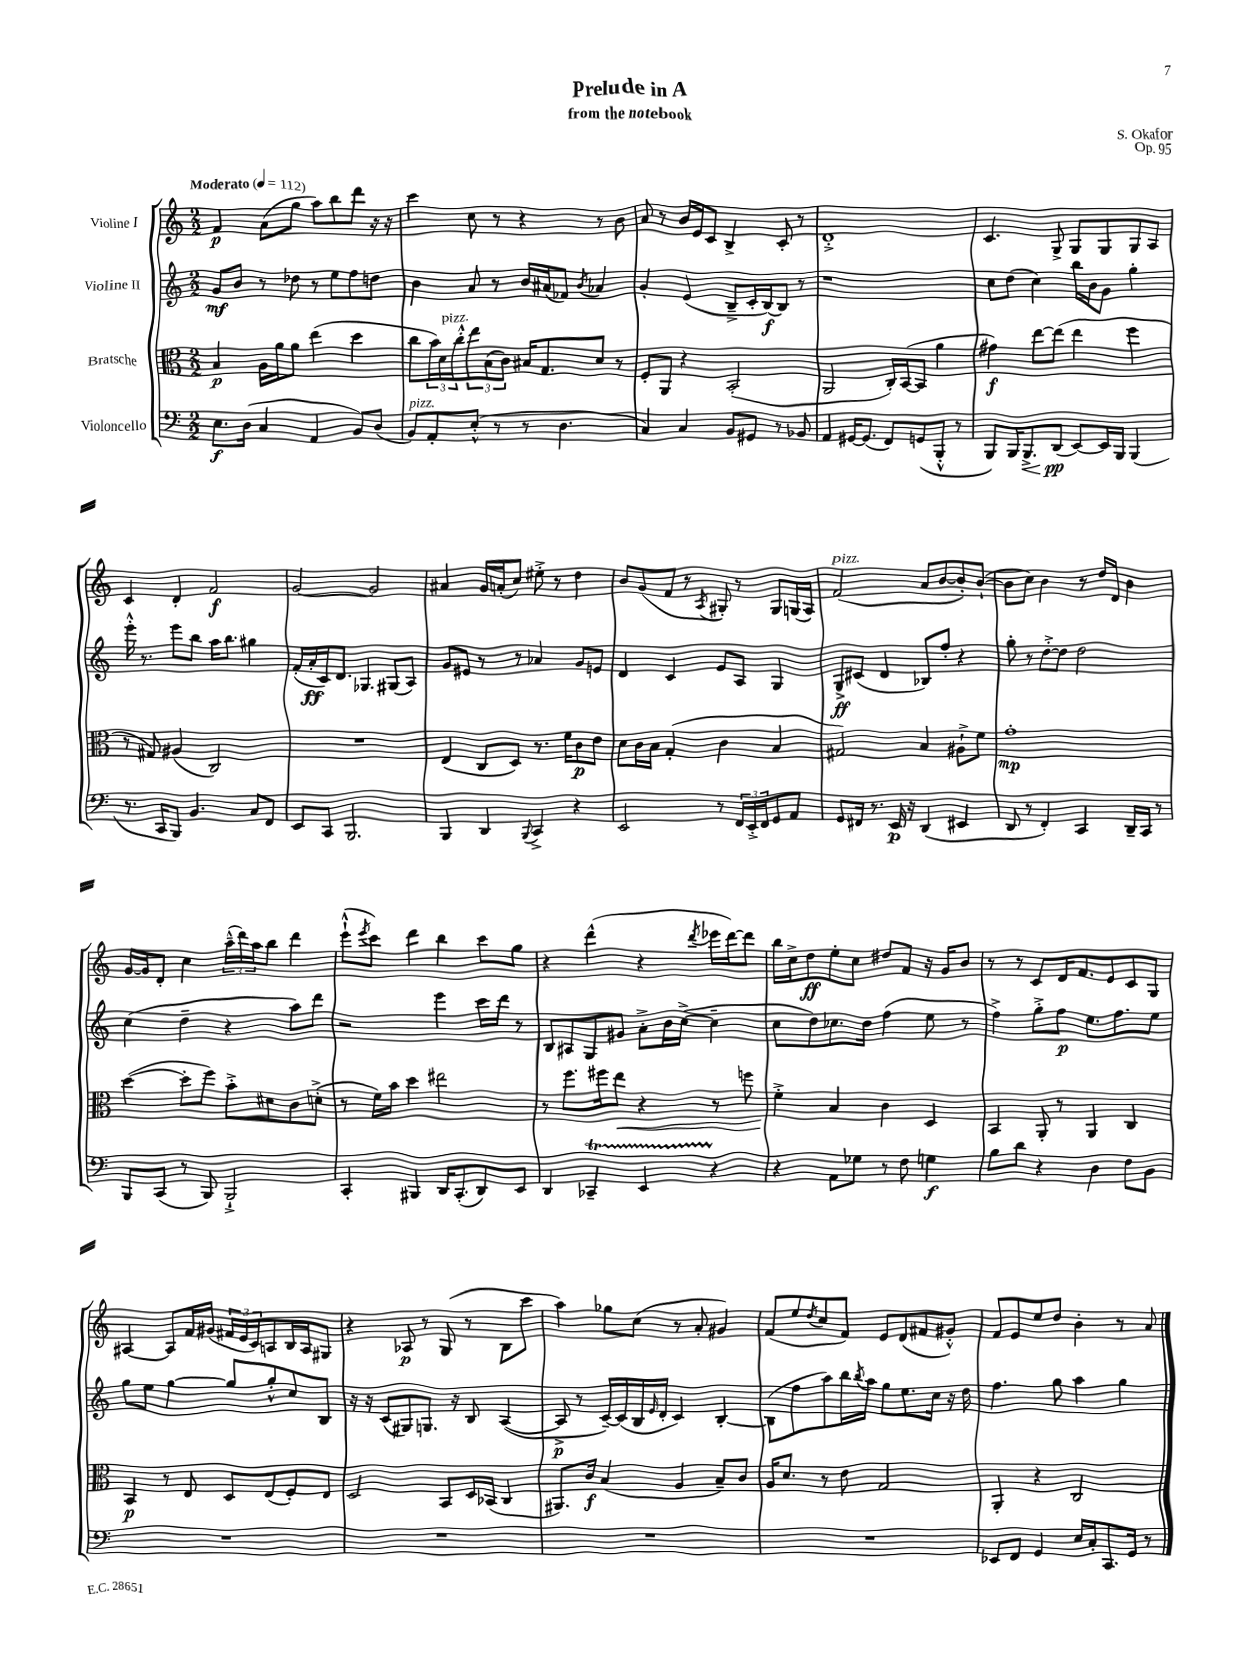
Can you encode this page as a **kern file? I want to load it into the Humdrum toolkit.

**kern	**dynam	**kern	**dynam	**kern	**dynam	**kern	**dynam
*part4	*part4	*part3	*part3	*part2	*part2	*part1	*part1
*staff4	*staff4	*staff3	*staff3	*staff2	*staff2	*staff1	*staff1
*I"Violoncello	*	*I"Bratsche	*	*I"Violine II	*	*I"Violine I	*
*clefF4	*	*clefC3	*	*clefG2	*	*clefG2	*
*k[]	*	*k[]	*	*k[]	*	*k[]	*
*M2/2	*	*M2/2	*	*M2/2	*	*M2/2	*
*MM112	*	*MM112	*	*MM112	*	*MM112	*
=1	=1	=1	=1	=1	=1	=1	=1
!	!	!	!	!	!	!LO:TX:a:B:t=Moderato	!
8.E\L	f	4B/	p	8g/L	mf	4f/	p
.	.	.	.	8b/J	.	.	.
(16D\Jk	.	.	.	.	.	.	.
4C/	.	16A\LL	.	8r	.	(8a\L	.
.	.	16a\J	.	.	.	.	.
.	.	8a\J	.	8dd-X\	.	8gg\J	.
4AA/	.	(4ee\	.	8r	.	8aa\L)	.
.	.	.	.	8ee\L	.	8bb\	.
8BB/L)	.	4dd\	.	8ff\	.	8ddd\J	.
(8D/J	.	.	.	8ddn\J	.	16r	.
.	.	.	.	.	.	16r	.
=2	=2	=2	=2	=2	=2	=2	=2
!LO:TX:a:i:t=pizz.	!	!	!	!	!	!	!
8BB/L)	.	8cc\L	.	4b\	.	4ccc\	.
8AA'/	.	24b\L)	.	.	.	.	.
!	!	!LO:TX:a:i:t=pizz.	!	!	!	!	!
.	.	24d\	.	.	.	.	.
.	.	24cc'^^\J	.	.	.	.	.
(8E'^^/J	.	12ee\	.	8a/	.	8cc\	.
.	.	(12B\	.	.	.	.	.
8r	.	.	.	8r	.	8r	.
.	.	12c\J)	.	.	.	.	.
8r	.	16B#X/KL	.	16b/LL	.	4r	.
.	.	8.G/	.	(16a#X/J	.	.	.
4.D\	.	.	.	8f-X/J)	.	.	.
.	.	.	.	8qb/	.	.	.
.	.	8d/J	.	4a-X/	.	8r	.
.	.	8r	.	.	.	8b\	.
=3	=3	=3	=3	=3	=3	=3	=3
4C/)	.	8F'/L	.	4g'/	.	8a/	.
.	.	8AA/J	.	.	.	8r	.
4C/	.	4r	.	(4e/	.	16b/LL	.
.	.	.	.	.	.	16e/J	.
.	.	.	.	.	.	8c/J	.
8BB/L	.	(2BB'/	.	8B~^/L	.	4B^/	.
8GG#X/J	.	.	.	16c'/L	.	.	.
.	.	.	.	[16B/J)	f	.	.
8r	.	.	.	8B/J]	.	8c'/	.
8BB-X/	.	.	.	8r	.	8r	.
=4	=4	=4	=4	=4	=4	=4	=4
4AA/	.	2AA/	.	1r	.	1d'^	.
[16GG#X/KL	.	.	.	.	.	.	.
(8.GG#/J]	.	.	.	.	.	.	.
8FF/L)	.	16C'/LL)	.	.	.	.	.
.	.	([16BB/J	.	.	.	.	.
(8GGn/	.	8BB/J]	.	.	.	.	.
8BBB'^^/J	.	4a\	.	.	.	.	.
8r	.	.	.	.	.	.	.
=5	=5	=5	=5	=5	=5	=5	=5
8BBB/L)	.	4g#X\)	f	8cc\L	.	4.c/	.
16BBB/K	.	.	.	(8dd\J	.	.	.
!	!LO:HP:b	!	!	!	!	!	!
8.BBB^/	<	.	.	.	.	.	.
.	.	[8ee\L	.	4cc\)	.	.	.
(8DD/J	pp	(8ee\J]	.	.	.	8G^/	.
[8EE/L)	[	4ee\	.	16bb\LL	.	8G/L	.
.	.	.	.	16b\J	.	.	.
16EE/L]	.	.	.	8g\J	.	8G/	.
16BBB/JJ	.	.	.	.	.	.	.
(4BBB/	.	4ff\	.	4gg'\	.	8G/	.
.	.	.	.	.	.	8A/J	.
!!LO:LB:g=z
=6	=6	=6	=6	=6	=6	=6	=6
8.r	.	8r	.	16eee'^^\	.	4c/	.
.	.	.	.	8.r	.	.	.
.	.	8G#X/)	.	.	.	.	.
16CC/KL	.	.	.	.	.	.	.
8BBB/J)	.	(4A#X/	.	8eee\L	.	4d'/	.
4.BB/	.	.	.	8bb\J	.	.	.
.	.	2C/)	.	16aa\KL	.	2f/	f
.	.	.	.	8.bb\J	.	.	.
8C/L	.	.	.	4gg#X\	.	.	.
8FF/J	.	.	.	.	.	.	.
=7	=7	=7	=7	=7	=7	=7	=7
8EE/L	.	1r	.	(16f'/LL	.	[2g/	.
.	.	.	.	16a'/	ff	.	.
8CC/J	.	.	.	16c/J)	.	.	.
.	.	.	.	8.d/J	.	.	.
2.BBB/	.	.	.	.	.	.	.
.	.	.	.	4.G-X/	.	.	.
.	.	.	.	.	.	2g/]	.
.	.	.	.	(8G#X/L	.	.	.
.	.	.	.	8A/J)	.	.	.
=8	=8	=8	=8	=8	=8	=8	=8
4BBB/	.	(4E/	.	8g/L	.	4a#X/	.
.	.	.	.	8e#X/J	.	.	.
4DD/	.	8C/L	.	8r	.	16g/LL	.
.	.	.	.	.	.	(16an'/J	.
.	.	8D/J)	.	8r	.	8cc/J)	.
8qqBBB/	.	.	.	.	.	.	.
4CC^/	.	8.r	.	4a-X/	.	8ee#X'^\	.
.	.	.	.	.	.	8r	.
.	.	16f\KL	.	.	.	.	.
4r	.	8c\	p	8g/L	.	4dd\	.
.	.	8e\J	.	8en/J	.	.	.
=9	=9	=9	=9	=9	=9	=9	=9
2EE/	.	8d\L	.	4d/	.	8b/L	.
.	.	16c\L	.	.	.	(8g/	.
.	.	16B\JJ	.	.	.	.	.
.	.	(4G'/	.	4c/	.	8f/J	.
.	.	.	.	.	.	8r	.
.	.	.	.	.	.	8qA/	.
8r	.	4c\	.	8e/L	.	8G#X'/)	.
24FF/LL	.	.	.	8A/J	.	8r	.
24EE'^/	.	.	.	.	.	.	.
24FF/J	.	.	.	.	.	.	.
8GG/	.	4B/	.	4G/	.	8G#/L	.
8AA/J	.	.	.	.	.	(16Gn/L	.
.	.	.	.	.	.	16A/JJ)	.
=10	=10	=10	=10	=10	=10	=10	=10
!	!	!	!	!	!	!LO:TX:a:i:t=pizz.	!
8GG/L	.	2G#X/)	.	8G^/L	ff	(2f/	.
16FF#X/Jk	.	.	.	(8c#X/J	.	.	.
8.r	.	.	.	.	.	.	.
.	.	.	.	4d/	.	.	.
16EE/	p	.	.	.	.	.	.
16r	.	.	.	.	.	.	.
(4DD/	.	4B/	.	8B-X/L)	.	8a/L	.
.	.	.	.	8ff'/J	.	[8b/	.
4EE#X/	.	8A#X`^\L	.	4r	.	8b'/])	.
.	.	8f\J	.	.	.	([8b`/J	.
=11	=11	=11	=11	=11	=11	=11	=11
8DD/	.	1g'	mp	8gg'\	.	8b\L]	.
8r	.	.	.	8r	.	8cc\J)	.
4FF'/)	.	.	.	[8dd'^\L	.	4b\	.
.	.	.	.	8dd\J]	.	.	.
4CC/	.	.	.	2dd\	.	8r	.
.	.	.	.	.	.	16dd/LL	.
.	.	.	.	.	.	16d/JJ	.
16DD~/LL	.	.	.	.	.	4b\	.
16CC/JJ	.	.	.	.	.	.	.
8r	.	.	.	.	.	.	.
!!LO:LB:g=z
=12	=12	=12	=12	=12	=12	=12	=12
8BBB/L	.	([4dd\	.	(4cc\	.	[16g/LL	.
.	.	.	.	.	.	16g/J]	.
(8CC/J	.	.	.	.	.	8d'/J	.
8r	.	8dd'\L]	.	4dd~\	.	4cc\	.
8BBB/)	.	8ff\J)	.	.	.	.	.
2BBB`^/	.	8b'^\L	.	4r	.	(24aa~^^\LL	.
.	.	.	.	.	.	24ddd\)	.
.	.	.	.	.	.	24aa\J	.
.	.	8d#X\	.	.	.	8bb\J	.
.	.	8c\	.	8aa\L)	.	4ddd\	.
.	.	(8dn'^\J	.	8ddd\J	.	.	.
=13	=13	=13	=13	=13	=13	=13	=13
4CC'/	.	8r	.	2r	.	(8eee`^^\L	.
.	.	.	.	.	.	8qeee/	.
.	.	16f\LL)	.	.	.	8ccc\J)	.
.	.	16b\JJ	.	.	.	.	.
4BBB#X/	.	4dd\	.	.	.	4ddd\	.
16DD/KL	.	2ee#X\	.	4eee\	.	4bb\	.
(8.CC'/	.	.	.	.	.	.	.
8DD/)	.	.	.	16ccc\LL	.	8ccc\L	.
.	.	.	.	16ddd\JJ	.	.	.
8EE/J	.	.	.	8r	.	8gg\J	.
=14	=14	=14	=14	=14	=14	=14	=14
4DD/	.	8r	.	8B/L	.	4r	.
.	.	8.ff\L	.	8A#X/	.	.	.
4CC-XT~/	.	.	.	8G/	.	(4ddd^^\	.
.	.	16ff#X\k	.	.	.	.	.
!	!	!	!LO:HP:b	!	!	!	!
.	.	8ee\J	<	8g#X/J	.	.	.
4EETTT/	.	4r	.	8a'^\L	.	4r	.
.	.	.	.	16b\L	.	.	.
.	.	.	.	([16cc^\JJ	.	.	.
.	.	.	.	.	.	8qddd/	.
4r	.	8r	.	4cc~\]	.	16eee-X\LL	.
.	.	.	.	.	.	[16ddd\J)	.
.	.	8ffn\	.	.	.	8ddd\J]	.
=15	=15	=15	=15	=15	=15	=15	=15
4r	.	4f'^\	.	8cc\L	.	16bb\LL	.
.	.	.	.	.	.	16cc^\J	.
.	.	.	.	8dd\)	.	8dd\	ff
8AA\L	.	4B/	[	8.cc-X\	.	8ee'\	.
8G-X\J	.	.	.	.	.	8cc\J	.
.	.	.	.	16dd\Jk	.	.	.
8r	.	4c\	.	(4ff\	.	8dd#X/L	.
8F\	.	.	.	.	.	8f/J	.
4Gn\	f	4D/	.	8ee\	.	16r	.
.	.	.	.	.	.	16g/KL	.
.	.	.	.	8r	.	8b/J	.
=16	=16	=16	=16	=16	=16	=16	=16
8B\L	.	4BB/	.	4ff^\)	.	8r	.
8d\J	.	.	.	.	.	8r	.
4r	.	8AA'/	.	8gg'^\L	.	8c/L	.
.	.	8r	.	8ff\J	p	16d/K	.
.	.	.	.	.	.	8.f/	.
4D\	.	4AA/	.	8.ee\L	.	.	.
.	.	.	.	.	.	8e/	.
.	.	.	.	8.ff\	.	.	.
8F\L	.	4C/	.	.	.	8c/	.
8BB\J	.	.	.	8ee\J	.	8G/J	.
!!LO:LB:g=z
=17	=17	=17	=17	=17	=17	=17	=17
1r	.	4BB/	p	8gg\L	.	[4A#X/	.
.	.	.	.	8ee\J	.	.	.
.	.	8r	.	[4gg\	.	8A#/L]	.
.	.	8E/	.	.	.	16f/L	.
.	.	.	.	.	.	(16g#X/JJ	.
.	.	8D/L	.	8gg/L]	.	24f#X/LL	.
.	.	.	.	.	.	24e/	.
.	.	.	.	.	.	24c/J)	.
.	.	(8E/	.	8gg'^^/	.	8An/	.
.	.	8F'/)	.	8cc/	.	16B/L	.
.	.	.	.	.	.	16A/J	.
.	.	8E/J	.	8B/J	.	8G#X/J	.
=18	=18	=18	=18	=18	=18	=18	=18
1r	.	2D/	.	16r	.	4r	.
.	.	.	.	16r	.	.	.
.	.	.	.	(8c/L	.	.	.
.	.	.	.	8G#X/)	.	8A-X/	p
.	.	.	.	8.Gn/J	.	8r	.
.	.	8BB/L	.	.	.	(8G/	.
.	.	.	.	16r	.	.	.
.	.	16D/L	.	8B/	.	8r	.
.	.	(16BB-X/JJ	.	.	.	.	.
.	.	4C/	.	([4A/	.	8B\L	.
.	.	.	.	.	.	8ccc\J	.
=19	=19	=19	=19	=19	=19	=19	=19
1r	.	8.AA#X/L)	.	8A^/]	p	4aa\)	.
.	.	.	.	8r	.	.	.
.	.	16c/Jk	f	.	.	.	.
.	.	(4B/	.	[16c~/LL)	.	8gg-X\L	.
.	.	.	.	(16c/]	.	.	.
.	.	.	.	16B/	.	(8cc\J	.
.	.	.	.	16qqe/	.	.	.
.	.	.	.	16d'/JJ	.	.	.
.	.	4A/	.	4c/)	.	8r	.
.	.	.	.	.	.	8a'/	.
.	.	8B~/L)	.	[4B'/	.	4g#X/)	.
.	.	8c/J	.	.	.	.	.
=20	=20	=20	=20	=20	=20	=20	=20
1r	.	16A/KL	.	(8B\L]	.	(8f/L	.
.	.	8.d/J	.	.	.	.	.
.	.	.	.	8ff\	.	8ee/	.
.	.	.	.	.	.	8qdd/	.
.	.	8r	.	8aa\)	.	8cc/	.
.	.	8e\	.	16bb\L	.	8f/J)	.
.	.	.	.	8qbb/	.	.	.
.	.	.	.	16aa\JJ	.	.	.
.	.	2G/	.	8gg\L	.	8e/L	.
.	.	.	.	8.ee\	.	(8d/	.
.	.	.	.	.	.	8f#X/	.
.	.	.	.	16cc\Jk	.	.	.
.	.	.	.	16r	.	8g#X'^^/J)	.
.	.	.	.	16dd\	.	.	.
=21	=21	=21	=21	=21	=21	=21	=21
8EE-X/L	.	4AA'/	.	4.ff\	.	8f/L	.
8FF/J	.	.	.	.	.	8e/	.
4GG/	.	4r	.	.	.	8ee/	.
.	.	.	.	8gg\	.	8dd/J	.
16E/LL	.	2C/	.	4aa\	.	4b'\	.
16C'/J	.	.	.	.	.	.	.
8.CC/	.	.	.	.	.	.	.
.	.	.	.	4gg\	.	8r	.
16GG/Jk	.	.	.	.	.	.	.
8r	.	.	.	.	.	8a/	.
==	==	==	==	==	==	==	==
*-	*-	*-	*-	*-	*-	*-	*-
